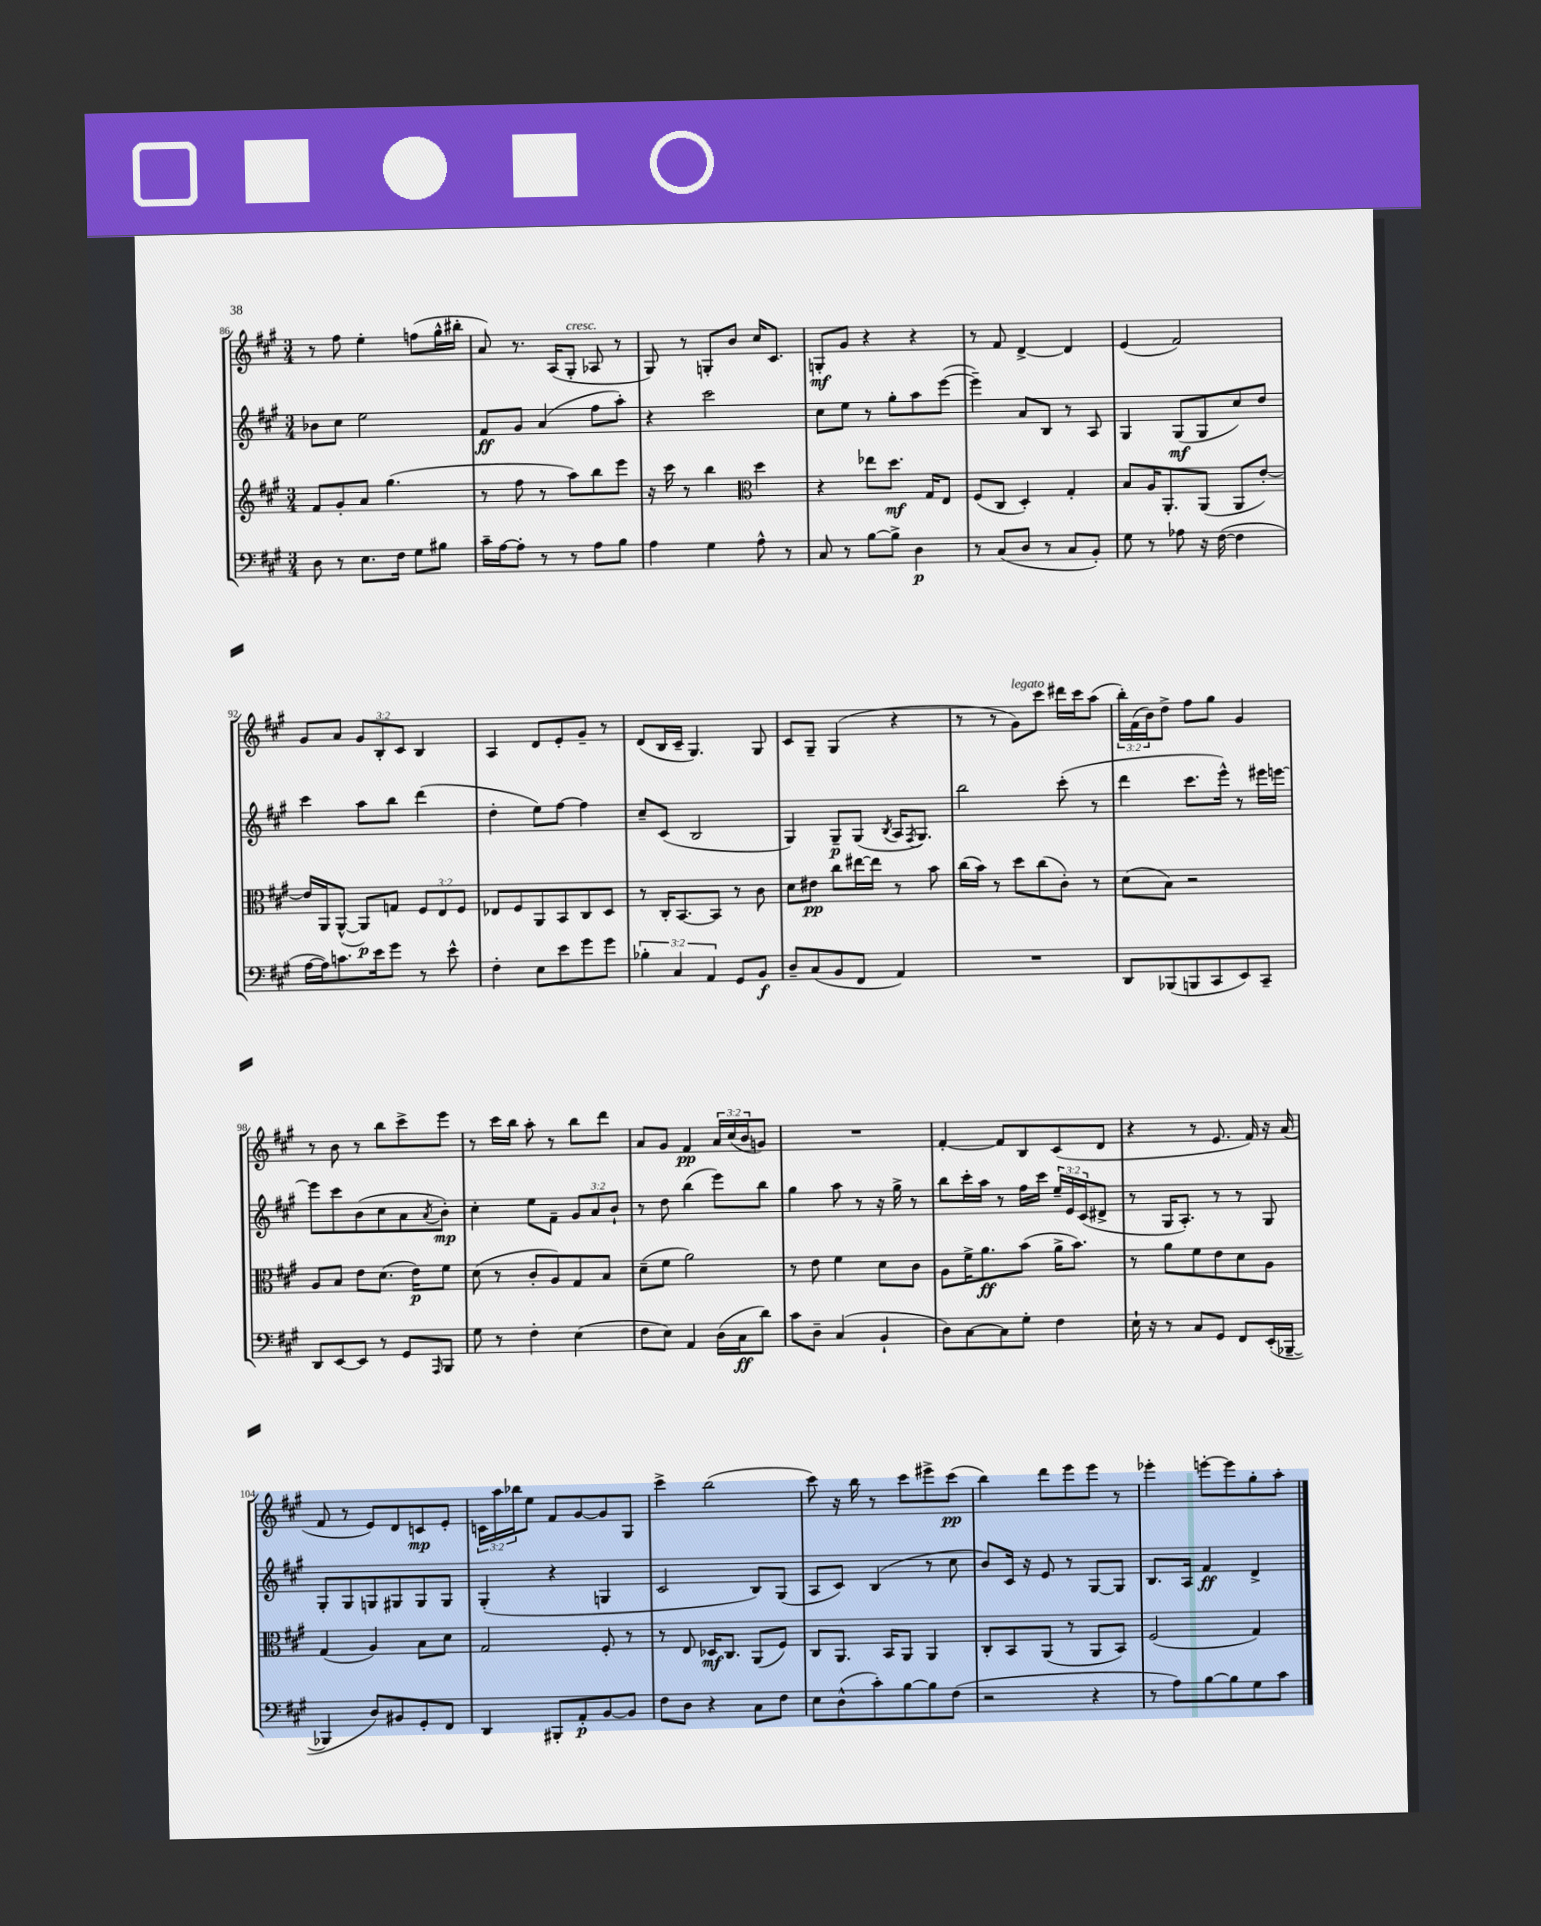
<<
\new StaffGroup <<
\new Staff = "s0" {
    \clef treble \key a \major \numericTimeSignature \time 3/4 \override Staff.TupletNumber.text = #tuplet-number::calc-fraction-text
    r8 fis''8 e''4-. f''8( gis''16-^ bis''16-. |
    a'8) r8. a16( gis8-.^\markup { \italic "cresc." } aes8 r8 |
    gis8) r8 g8-. b'8 cis''16 cis'8. |
    g8-.\mf gis'8 r4 r4 |
    r8 fis'8 d'4~-> d'4 |
    e'4( fis'2) |
    gis'8 a'8 \tuplet 3/2 { gis'8 b8-. cis'8 } b4 |
    a4 d'8 e'8-. gis'8-- r8 |
    d'8( b16 cis'16-- gis4.) gis8 |
    cis'8 gis8-- gis4( r4 |
    r8 r8 gis'8^\markup { \italic "legato" }) cis'''8 dis'''16 cis'''16 a''8( |
    \tuplet 3/2 { b''16-.) fis'16( b'16) } d''8-> fis''8 gis''8 gis'4 |
    r8 b'8 r8 b''8 cis'''8-> e'''8 |
    r8 cis'''16 b''16 a''8-. r8 b''8 d'''8 |
    a'8 gis'8 fis'4\pp \tuplet 3/2 { a'16 cis''16( b'16 } g'8) |
    R2. |
    fis'4~-. fis'8 b8 cis'8( d'8 |
    r4 r8 e'8. fis'16) r16 a'16( |
    fis'8 r8 e'8) d'8 c'8\mp e'8-. |
    \tuplet 3/2 { c'16 a''16 bes''16 } e''8 fis'8 gis'8~ gis'8 gis8 |
    cis'''4-> b''2( |
    cis'''8) r16 b''16 r8 cis'''8 eis'''8-> cis'''8\pp( |
    b''4) d'''8 e'''8 e'''8 r8 |
    ees'''4-. e'''8~-. e'''8 gis''8-. a''8-. \bar "|." |
}
\new Staff = "s1" {
    \clef treble \key a \major \numericTimeSignature \time 3/4 \override Staff.TupletNumber.text = #tuplet-number::calc-fraction-text
    bes'8 cis''8 e''2 |
    fis'8\ff gis'8 a'4( fis''8 a''8-.) |
    r4 cis'''2 |
    cis''8 e''8 r8 gis''8-. a''8 e'''8~( |
    e'''4--) a'8 b8 r8 a8 |
    gis4 gis8\mf( gis8 cis''8) d''8 |
    cis'''4 a''8 b''8 d'''4( |
    d''4-. e''8) fis''8~ fis''4 |
    cis''8-- cis'8( b2 |
    gis4) gis8--\p gis8( \acciaccatura { b8 } a16 \acciaccatura { fis8 } gis8.) |
    b''2 cis'''8-.( r8 |
    d'''4 cis'''8. e'''16-^) r8 eis'''16 e'''16~ |
    e'''8 cis'''8 b'8( cis''8 a'8 \acciaccatura { a'8 } b'8-.\mp) |
    cis''4-. e''8 fis'8-- \tuplet 3/2 { gis'8 a'8 b'8-! } |
    r8 d''8 b''4( e'''8) b''8 |
    gis''4 a''8 r8 r16 gis''16-> r8 |
    b''8 cis'''16-. a''16 r8 fis''16 cis'''16 \tuplet 3/2 { e''16-- e'16 cis'16( } dis'8-> |
    r8 gis16 a8.-.) r8 r8 gis8 |
    gis8-. gis8 g8 gis8 gis8 gis8 |
    gis4-.( r4 g4 |
    cis'2 b8) gis8( |
    a8 cis'8) b4( r8 cis''8 |
    b'8) cis'16 r16 e'8 r8 gis8~ gis8 |
    b8. a16 fis'4\ff d'4-> \bar "|." |
}
\new Staff = "s2" {
    \clef treble \key a \major \numericTimeSignature \time 3/4 \override Staff.TupletNumber.text = #tuplet-number::calc-fraction-text
    fis'8 gis'8-. a'8 gis''4.( |
    r8 fis''8 r8 a''8) b''8 e'''8 |
    r16 cis'''16 r8 b''4 \clef alto d''4 |
    r4 ees''8 d''8.\mf gis16 e8 |
    fis8( cis8 d4-.) gis4-. |
    b8 a16 a,8.-. a,8( a,8 e'8~-.) |
    e'16 a,16 a,8~-^( a,8\p) g8 \tuplet 3/2 { fis8 e8 fis8 } |
    ees8 fis8 a,8 b,8 cis8 d8 |
    r8 cis16-. b,8.~ b,8 r8 cis'8 |
    d'8 eis'8\pp cis''8 eis''16~ eis''16 r8 b'8 |
    cis''16( b'16) r8 d''8 cis''8( cis'8-.) r8 |
    d'8( b8) r2 |
    a8 b8 e'8 d'8.( e'16\p) fis'8 |
    d'8( r8 cis'8-. a8) gis8 b8 |
    d'8--( fis'8 a'2) |
    r8 e'8 fis'4 d'8 cis'8 |
    a8 fis'16-> a'8.\ff b'8( a'16-> b'8.) |
    r8 a'8 fis'8 e'8 d'8 a8 |
    gis4( a4) b8 d'8 |
    gis2 fis8-. r8 |
    r8 e8 des16\mf cis8. a,8( fis8) |
    cis8 a,8. b,16 a,8 a,4 |
    cis8-. b,8 a,8( r8 a,8 b,8) |
    fis2( gis4) \bar "|." |
}
\new Staff = "s3" {
    \clef bass \key a \major \numericTimeSignature \time 3/4 \override Staff.TupletNumber.text = #tuplet-number::calc-fraction-text
    d8 r8 e8. fis16 gis8 bis8 |
    cis'16-- a16~ a8-. r8 r8 a8 b8 |
    a4 gis4 a8-^ r8 |
    cis8 r8 b8~ b8-> d4\p |
    r8 cis8( d8 r8 cis8 b,8-.) |
    gis8 r8 aes8 r16 fis16~( fis4 |
    a16~ a16) c'8. e'16 gis'8 r8 e'8-^ |
    fis4-. e8 e'8 gis'8 gis'8 |
    \tuplet 3/2 { bes4-. cis4 a,4 } gis,8 b,8\f |
    d8-- cis8( b,8 fis,8 a,4) |
    R2. |
    d,8 bes,,8( b,,8 cis,8 e,8) cis,8-- |
    d,8 e,8~ e,8 r8 gis,8 \grace { a,,16 } b,,8 |
    gis8 r8 fis4-. e4( |
    fis8 e8) a,4 d16( cis16\ff d'8) |
    cis'8 d8-- cis4( b,4-! |
    d8) cis8~ cis8 gis8-. fis4 |
    e16-! r16 r8 cis8 gis,8 fis,8 e,16-.( bes,,16~-- |
    bes,,4 d8) bis,8 gis,8-. fis,8 |
    d,4 bis,,8-. a,8-.\p b,8~ b,8 |
    fis8 d8 r4 cis8 fis8 |
    e8 d8-^( cis'8-.) b8~ b8 fis8( |
    r2 r4 |
    r8 a8) b8~ b8 gis8 cis'8 \bar "|." |
}
>>
>>
\layout { \context { \Score currentBarNumber = #86 } }
